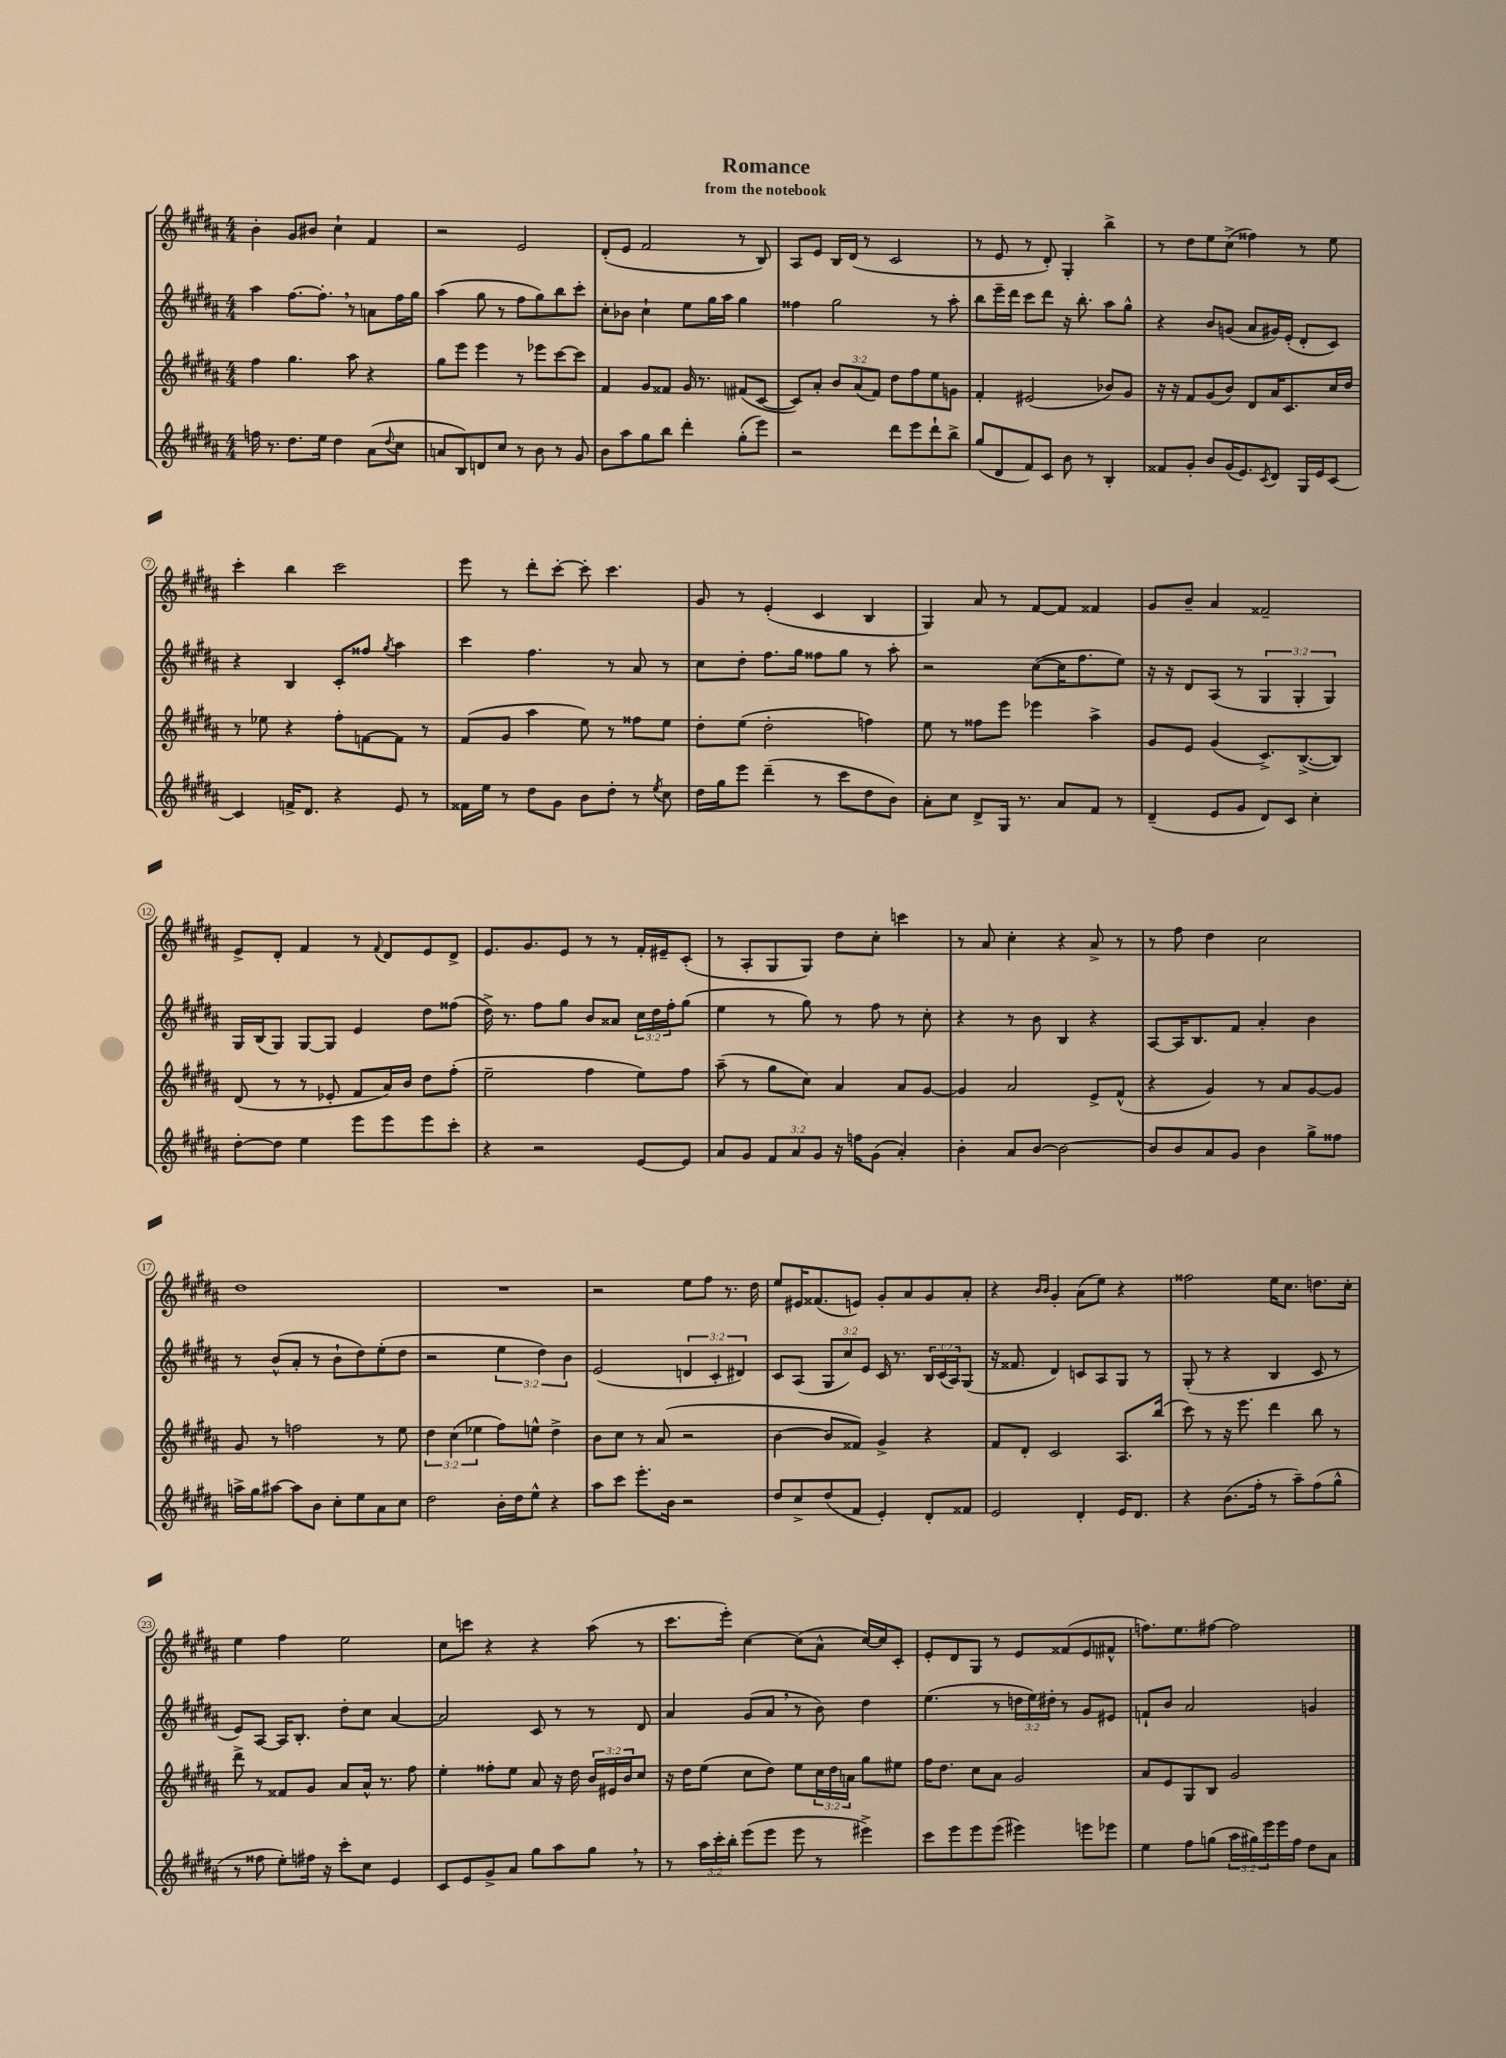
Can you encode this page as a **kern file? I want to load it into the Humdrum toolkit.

**kern	**kern	**kern	**kern
*part4	*part3	*part2	*part1
*staff4	*staff3	*staff2	*staff1
*clefG2	*clefG2	*clefG2	*clefG2
*k[f#c#g#d#a#]	*k[f#c#g#d#a#]	*k[f#c#g#d#a#]	*k[f#c#g#d#a#]
*M4/4	*M4/4	*M4/4	*M4/4
=1	=1	=1	=1
16ffn\	4ff#\	4aa#\	4b'\
8.r	.	.	.
8.dd#\L	4.gg#\	[8.ff#\L	8g#/L
.	.	.	8b#X/J
16ee\Jk	.	8.ff#',\J]	.
4dd#\	.	.	4cc#`\
.	8aa#\	8r	.
(8a#\L	4r	8an\L	4f#/
8qqdd#/	.	.	.
8cc#\J	.	16ff#\L	.
.	.	16gg#\JJ	.
=2	=2	=2	=2
8an/L	8gg#\L	(4aa#\	2r
8B/)	8eee\J	.	.
8dn/	4eee\	8gg#\	.
8cc#/J	.	8r	.
8r	8r	8ff#\L	2e/
8b\	8eee-X\L	8gg#\)	.
8r	[8ccc#\	8bb\	.
8g#/	8ccc#\J]	8ccc#'\J	.
=3	=3	=3	=3
8b\L	4f#/	8cc#'\L	(8d#'/L
8aa#\	.	8b-X\J	8e/J
8gg#\	8g#/L	4cc#`\	2f#/
8bb\J	8f##X/J	.	.
4ddd#'\	16g#/	8ee\L	.
.	8.r	.	.
.	.	16gg#\L	.
.	.	16aa#\JJ	.
(8gg#'\L	(8f#X/L	4gg#\	8r
8eee\J)	[8c#/J	.	8B/)
=4	=4	=4	=4
2r	8c#/L])	4ff##X\	8A#/L
.	8a#'/J	.	8e/J
.	12b/L	2gg#\	16B/LL
.	.	.	(16d#/JJ
.	(12a#/	.	.
.	.	.	8r
.	12f#/J)	.	.
8ddd#\L	8dd#\L	.	2c#/
8eee\	8ff#\	.	.
8ddd#`\	8ee\	8r	.
8bb^\J	8gn\J	8aa#'\	.
=5	=5	=5	=5
(8gg#/L	4f#'/	8bb\L	8r
8d#/	.	16eee~\L	8e/
.	.	16ddd#\JJ	.
8f#/)	(2e#X/	8ccc#\L	8r
8c#/J	.	8ddd#\J	8d#'/)
8b\	.	16r	4G#'/
.	.	8.bb'\	.
8r	.	.	.
4B'/	8b-X/L)	8aa#\L	4bb^\
.	8g#/J	8gg#^^\J	.
=6	=6	=6	=6
8f##X/L	16r	4r	8r
.	16r	.	.
8g#'/J	8f#/L	.	8dd#\L
8b/L	(8g#/	8b/L	8ee\
(16g#/K	8b/J)	(8gn/J	(8cc#^\J
8.e/)	.	.	.
.	8d#/L	8a#/L	4ff##X\)
8qc#/	.	.	.
8d#/J	16a#/K	16g#X/L)	.
.	8.c#/	(16e'/JJ	.
16G#/LL	.	8d#'/L	8r
16e/J	.	.	.
[8c#/J	16cc#/L	8c#/J)	8ee\
.	16dd#/JJ	.	.
!!LO:LB:g=z
=7	=7	=7	=7
4c#/]	8r	4r	4ccc#'\
.	8ee-X\	.	.
16fn^/KL	4r	4B/	4bb\
8.d#/J	.	.	.
4r	8ff#'\L	8c#'/L	2ccc#\
.	[8fn\	8ff##X/J	.
.	.	8qgg#/	.
8e/	8f\J]	4aa#\	.
8r	8r	.	.
=8	=8	=8	=8
16f##X\LL	(8f#/L	4ccc#\	8eee\
16ee\JJ	.	.	.
8r	8g#/J	.	8r
8dd#\L	4aa#\	4.ff#\	8ddd#'\L
8g#\J	.	.	[8ccc#'\J
8b\L	8ee\)	.	8ccc#'\]
8dd#'\J	8r	8r	4.ccc#\
8r	8ff##X\L	8a#/	.
8qee/	.	.	.
8cc#\	8ee\J	8r	.
=9	=9	=9	=9
16dd#\LL	8dd#'\L	8cc#\L	8g#/
16gg#\J	.	.	.
8eee\J	(8ee\J	8dd#'\J	8r
(4ddd#~\	2dd#'\	8.ff#\L	(4e'/
.	.	16gg#\Jk	.
8r	.	8ff##X\L	4c#/
8ccc#\L	.	8gg#\J	.
8dd#\	4ffn\)	8r	4B/
8b\J)	.	8aa#'\	.
=10	=10	=10	=10
8a#'\L	8ee\	2r	4G#/)
8cc#\J	8r	.	.
8d#^/L	8ff##X\L	.	8a#/
16G#/Jk	8eee\J	.	8r
8.r	.	.	.
.	4eee-X\	([8cc#\L	[8f#/L
8a#/L	.	16cc#\K]	8f#/J]
.	.	8.ff#\	.
8f#/J	4aa#^\	.	4f##X/
8r	.	8ee\J)	.
=11	=11	=11	=11
(4d#~/	8g#/L	16r	8g#/L
.	.	16r	.
.	8e/J	8d#/L	8b~/J
8e/L	(4g#/	(8A#/J	4a#/
8g#/J	.	8r	.
8d#/L)	8.c#^/L)	6G#/	2f##X~/
8c#/J	.	.	.
.	.	6G#'/	.
.	([8.B^/	.	.
4cc#'\	.	.	.
.	.	6G#/)	.
.	8B/J])	.	.
!!LO:LB:g=z
=12	=12	=12	=12
[8dd#'\L	(8d#/	16G#/LL	8e^/L
.	.	(16B/J	.
8dd#\J]	8r	8G#/J)	8d#'/J
4ee\	8r	[8G#/L	4f#/
.	8e-X'/	8G#/J]	.
8eee\L	8f#/L	4e/	8r
.	.	.	8qqf#/
8eee\	16a#/L)	.	8d#/L
.	16b/JJ	.	.
8eee\	8dd#\L	8dd#\L	8e/
8ccc#'\J	(8ff#'\J	(8ff##X\J	8d#^/J
=13	=13	=13	=13
4r	2ee~\	16dd#^\)	8.e/L
.	.	8.r	.
.	.	.	8.g#/
2r	.	8ff#\L	.
.	.	8gg#\J	8e/J
.	4ff#\	8b/L	8r
.	.	8a##X/J	8r
[8e/L	8ee\L)	24cc#\LL	16f#'/LL
.	.	24dd#\	.
.	.	.	16e#X~/J
.	.	24ff#'\J	.
8e/J]	8ff#\J	(8gg#\J	(8c#'/J
=14	=14	=14	=14
8a#/L	(8aa#~\	4ee\	8r
8g#/J	8r	.	8A#'/L
12f#/L	8gg#\L	8r	8G#/
12a#/	.	.	.
.	8cc#\J)	8gg#\)	8G#/J)
12g#/J	.	.	.
16r	4a#/	8r	8dd#\L
16ffn\KL	.	.	.
(8g#\J	.	8ff#\	8cc#'\J
4a#'/)	8a#/L	8r	4cccn\
.	[8g#/J	8cc#'\	.
=15	=15	=15	=15
4b'\	4g#/]	4r	8r
.	.	.	8a#/
8a#/L	2a#/	8r	4cc#'\
[8b/J	.	8b\	.
2b\_	.	4B/	4r
.	8e^/L	4r	8a#^/
.	(8f#^^/J	.	8r
=16	=16	=16	=16
8b/L]	4r	[8A#/L	8r
8b/	.	16A#/K]	8ff#\
.	.	8.B/	.
8a#/	4g#/)	.	4dd#\
8g#/J	.	8f#/J	.
4b\	8r	4a#'/	2cc#\
.	8a#/L	.	.
8gg#^\L	[8g#/	4b\	.
8ff##X\J	8g#/J]	.	.
!!LO:LB:g=z
=17	=17	=17	=17
16aan^\LL	8g#/	8r	1dd#
16gg#\J	.	.	.
[8aa#X\J	8r	(8b^^/L	.
8aa#\L]	2ffn\	8a#'/J	.
8b\J	.	8r	.
8cc#'\L	.	8b`\L	.
8ee\	.	8dd#\)	.
8a#\	8r	(8ee'\	.
8cc#\J	8ee\	8dd#\J	.
=18	=18	=18	=18
2dd#\	6dd#\	2r	1r
.	(6cc#\	.	.
.	6ee-X\	.	.
16b'\LL	8ff#\L)	6ee\	.
16dd#\J	.	.	.
8ee^^\J	8een^^\J	.	.
.	.	6dd#\)	.
4r	4dd#^\	.	.
.	.	6b\	.
=19	=19	=19	=19
8aa#\L	8b\L	(2e/	2r
8ccc#\J	8cc#\J	.	.
8.eee'\L	8r	.	.
.	(8a#/	.	.
16b\Jk	.	.	.
2r	2r	6dn/	8ee\L
.	.	.	8ff#\J
.	.	6c#'/	.
.	.	.	8.r
.	.	6d#X/)	.
.	.	.	16dd#\
=20	=20	=20	=20
8dd#/L	[4b\	8c#/L	8ee/L
8cc#^/	.	(8A#/J	16e#X/K
.	.	.	(8.f##X/
(8dd#/	8b/L]	12G#/L	.
.	.	12cc#/)	.
8f#/J	8f##X/J)	.	8en/J)
.	.	12e/J	.
4e'/)	4g#^/	16c#/	8g#'/L
.	.	8.r	.
.	.	.	8a#/
8d#'/L	4r	24B/LL	8g#/
.	.	(24c#/	.
.	.	24A#/J)	.
8f##X/J	.	(8G#/J	8a#'/J
=21	=21	=21	=21
2e/	8f#/L	16r	4r
.	.	8.f##X/	.
.	8d#'/J	.	.
.	.	.	16qqb/LL
.	.	.	16qqb/JJ
.	2c#/	4d#/)	4g#'/
4d#'/	.	8cn/L	(8a#\L
.	.	8A#/	8ee\J)
16e/KL	8.A#/L	8G#/J	4r
8.d#/J	.	.	.
.	.	8r	.
.	(16bb/Jk	.	.
=22	=22	=22	=22
4r	8ccc#\)	(8G#'/	2ff##X\
.	8r	8r	.
(8.b\L	16r	4r	.
.	8.eee\	.	.
16ff#'\Jk	.	.	.
8r	4ddd#\	4B/	16ee\KL
.	.	.	8.cc#\J
8aa#~\L)	.	.	.
(8ff#\	8bb\	8c#/	8.ddn\L
8gg#^^\J	8r	8r	.
.	.	.	16cc#'\Jk
!!LO:LB:g=z
=23	=23	=23	=23
8r	8ddd#^\	8e/L)	4ee\
8ff##X\	8r	[8A#/J	.
8ee'\L)	8f##X/L	16A#/KL]	4ff#\
.	.	8.B'/J	.
16ff#X\Jk	8g#/J	.	.
16r	.	.	.
8ccc#'\L	8a#/L	8dd#'\L	2ee\
8cc#\J	16a#^^/Jk	8cc#\J	.
.	8.r	.	.
4e/	.	[4a#/	.
.	8ff#\	.	.
=24	=24	=24	=24
8c#/L	4ee'\	2a#/]	8cc#\L
8e/	.	.	8cccn\J
8g#^/	8ff##X'\L	.	4r
8a#/J	8ee\J	.	.
8gg#\L	8a#/	8c#/	4r
8aa#\	16r	8r	.
.	16dd#\	.	.
8gg#,\J	24b/LL	8r	(8aa#\
.	24e#X/	.	.
.	24b/J	.	.
8r	8cc#/J	8d#/	8r
=25	=25	=25	=25
8r	16r	4a#/	8.ccc#\L
.	16dd#\KL	.	.
24aa#\LL	(8ee\J	.	.
24ccc#'\	.	.	.
.	.	.	16eee'\Jk)
24bb'\JJ	.	.	.
(8eee\L	8cc#\L	(8g#/L	[4cc#\
8eee\J	8dd#\J)	8a#,/J	.
8eee\	8ee\L	8r	(8cc#\L]
8r	24cc#\L	8b\)	8a#^^\J
.	24dd#\	.	.
.	24an\JJ	.	.
4eee#X^\)	8gg#\L	4dd#\	[16cc#/LL)
.	.	.	16cc#/J]
.	8ee#X\J	.	8c#'/J
=26	=26	=26	=26
8ccc#\L	16ff#\KL	(4.ee\	8e'/L
.	8.dd#\J	.	.
8eee\	.	.	8d#/
8eee\	8cc#\L	.	8G#/J
(8eee\J	8a#\J	8r	8r
4eee#X\)	2g#/	24ddn\LL	8e/L
.	.	24ee\)	.
.	.	24dd#X'\JJ	.
.	.	8r	(8f##X/
8eeen\L	.	8g#/L	8e/
8eee-X\J	.	8e#X/J	8f#X^^/J
=27	=27	=27	=27
4ee\	8a#/L	8fn`/L	8.ffn\L)
.	8e/	8b/J	.
.	.	.	8.ee\
8ff#\L	8G#/	2a#/	.
(8ggn\J	8B/J	.	[8ff#X\J
24aa#\LL	2g#/	.	2ff#\]
24gg#X\)	.	.	.
24eee\	.	.	.
16eee\	.	.	.
16ff#\JJ	.	.	.
8dd#\L	.	4gn/	.
8a#\J	.	.	.
==	==	==	==
*-	*-	*-	*-
